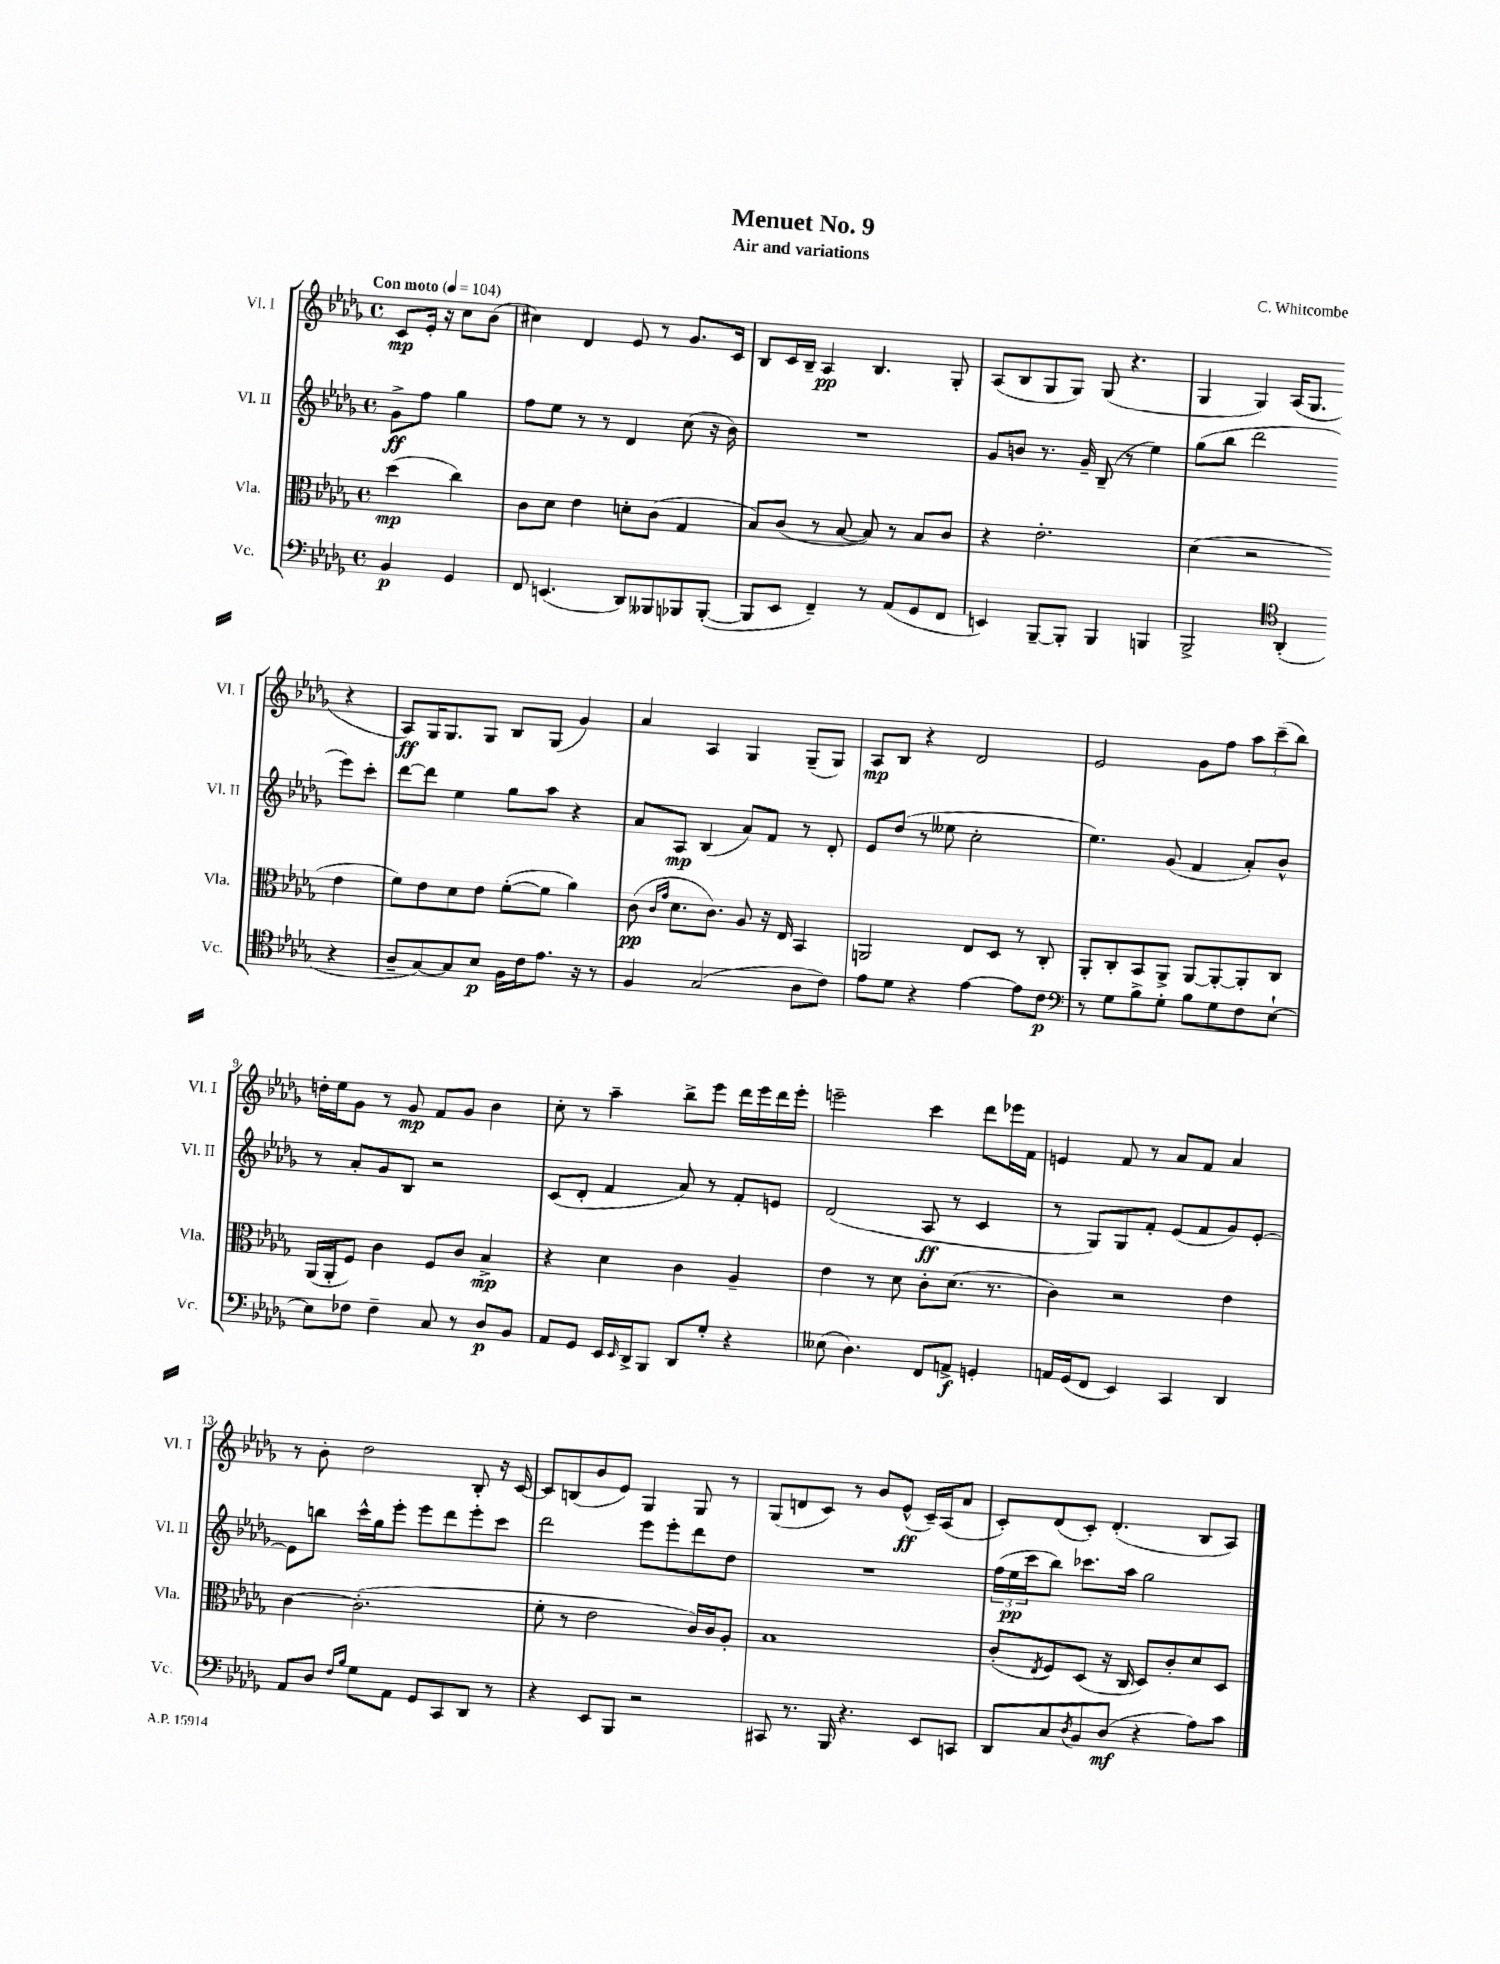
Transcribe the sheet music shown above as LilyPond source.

\header { title = "Menuet No. 9" composer = "C. Whitcombe" subtitle = "Air and variations" }
<<
\new StaffGroup <<
\new Staff = "s0" \with { instrumentName = "Vl. I" shortInstrumentName = "Vl. I" } {
    \clef treble \key des \major \defaultTimeSignature \time 4/4 \partial 2 \tempo "Con moto" 4 = 104
    c'8\mp ees'16-. r16 c''8 bes'8( |
    cis''4) des'4 ees'8 r8 ges'8. c'16 |
    bes8 c'16 bes16-- aes4\pp bes4. ges8-. |
    aes8( bes8 ges8 ges8) ges8( r4. |
    ges4 ges4) aes16( ges8. r4 |
    aes8\ff) ges16 ges8. ges8 bes8 ges8( ges'4) |
    aes'4 aes4 ges4 ges8--( ges8) |
    aes8\mp bes8 r4 des'2 |
    ees'2 ges'8 f''8 \tuplet 3/2 { aes''8 c'''8--( bes''8) } |
    d''16-. ees''16 ges'8 r8 ges'8\mp f'8 ges'8 bes'4 |
    c''8-. r8 aes''4-- bes''8-> ees'''8 des'''16 ees'''16 des'''16 ees'''16-. |
    e'''2-- c'''4 des'''8 ees'''16 f'16 |
    e'4 f'8 r8 aes'8 f'8 aes'4 |
    r8 bes'8-. des''2 bes8-. r16 c'16~ |
    c'8 b8( bes'8 ees'8) ges4 ges8 r8 |
    ges8( d'8 c'8) r8 bes'8 ees'8-^\ff( c'16--) aes16( aes'8 |
    c'8-.) des'8( c'8-.) des'4.-.( bes8 aes8) \bar "|." |
}
\new Staff = "s1" \with { instrumentName = "Vl. II" shortInstrumentName = "Vl. II" } {
    \clef treble \key des \major \defaultTimeSignature \time 4/4 \partial 2
    ges'8->\ff f''8 ges''4 |
    f''8 ees''8 r8 r8 des'4 c''8( r16 bes'16) |
    R1 |
    ges'8 b'8 r8. ges'16-- bes8--( r8 ees''4) |
    ges''8( bes''8 des'''2 ees'''8) c'''8-. |
    des'''8~ des'''8 ees''4 ges''8 aes''8 r4 |
    aes'8 aes8\mp bes4( aes'8) f'8 r8 des'8-. |
    ees'8 des''8( r8 eeses''8 c''2-. |
    ees''4.) ges'8( f'4 aes'8-.) bes'8-^ |
    r8 aes'8-. ges'8 bes8 r2 |
    c'8( des'8-. f'4 aes'8) r8 f'8-. e'8 |
    des'2( aes8\ff r8 c'4 |
    r8 ges8) ges8 f'8-. ees'8( f'8 ges'8) ees'8~-. |
    ees'8 b''8 c'''16-^ ges''16 ees'''8-. ees'''8 des'''8 ees'''8-. c'''8 |
    des'''2 ees'''8 ees'''8-. des'''8 des''8 |
    R1 |
    \tuplet 3/2 { f''16( ees''16\pp c'''16 } bes''8) ces'''8. aes''16 ges''2 \bar "|." |
}
\new Staff = "s2" \with { instrumentName = "Vla." shortInstrumentName = "Vla." } {
    \clef alto \key des \major \defaultTimeSignature \time 4/4 \partial 2
    des''4\mp( c''4) |
    c'8 des'8 ees'4 d'8-. c'8( ges4 |
    bes8) c'8( r8 bes8~ bes8) r8 bes8 c'8 |
    r4 ees'2.-. |
    des'4( r2 ees'4 |
    f'8) ees'8 des'8 ees'8 f'8~-.( f'8 aes'4) |
    c'8\pp( \grace { c'16 ges'16 } des'8. c'8.) aes8 r16 ees16 bes,4 |
    a,2 ees8 des8 r8 c8-. |
    aes,8-. c8-. bes,8 aes,8-> aes,8~ aes,8~-. aes,8-. c8 |
    aes,16( aes,16-. f8) c'4 f8 c'8 bes4->\mp |
    r4 des'4 c'4 aes4-- |
    ees'4 r8 des'8 c'8-. des'8.( r8. |
    c'4) r2 ees'4 |
    c'4~ c'2.-.( |
    f'8-. r8 ees'2 c'16) c'16 aes8-. |
    bes1 |
    c'8-.( \acciaccatura { ees8 } f8) des8( r16 c16 des8) c'8-. des'8 des8 \bar "|." |
}
\new Staff = "s3" \with { instrumentName = "Vc." shortInstrumentName = "Vc." } {
    \clef bass \key des \major \defaultTimeSignature \time 4/4 \partial 2
    bes,4\p ges,4 |
    f,8 e,4.( des,8) beses,,8 bes,,8 bes,,8~-.( |
    bes,,8 ees,8 f,4--) r8 aes,8( ges,8 f,8 |
    e,4) bes,,8~-- bes,,8-. bes,,4 b,,4 |
    bes,,2-> \clef tenor aes,4-.( r4 |
    aes8-- ges8~) ges8 bes8\p f16 c'16 ees'8. r16 r8 |
    f4 ges2( aes8 c'8) |
    ees'8 des'8 r4 ees'4~ ees'8 c'8\p |
    \clef bass r8 ges8 bes8-> ges8-. bes8 ges8 f8 ees8~-! |
    ees8 fes8 fes4-- c8 r8 des8\p bes,8 |
    aes,8 ges,8 ees,16 \grace { ees,16 } des,16-> bes,,8 des,8 ges8-. r4 |
    eeses8( des4.) f,8 a,8->\f g,4-. |
    a,16 ges,16( f,8 ees,4) c,4 des,4 |
    aes,8 des8 \grace { f16 bes16 } ges8 aes,8 ges,8 c,8 des,8 r8 |
    r4 ees,8 bes,,8 r2 |
    cis,8 r8. bes,,16 r4. ees,8 c,8 |
    des,8 c8 \acciaccatura { des8 } bes,8 des8\mf( r4 aes8) c'8 \bar "|." |
}
>>
>>
